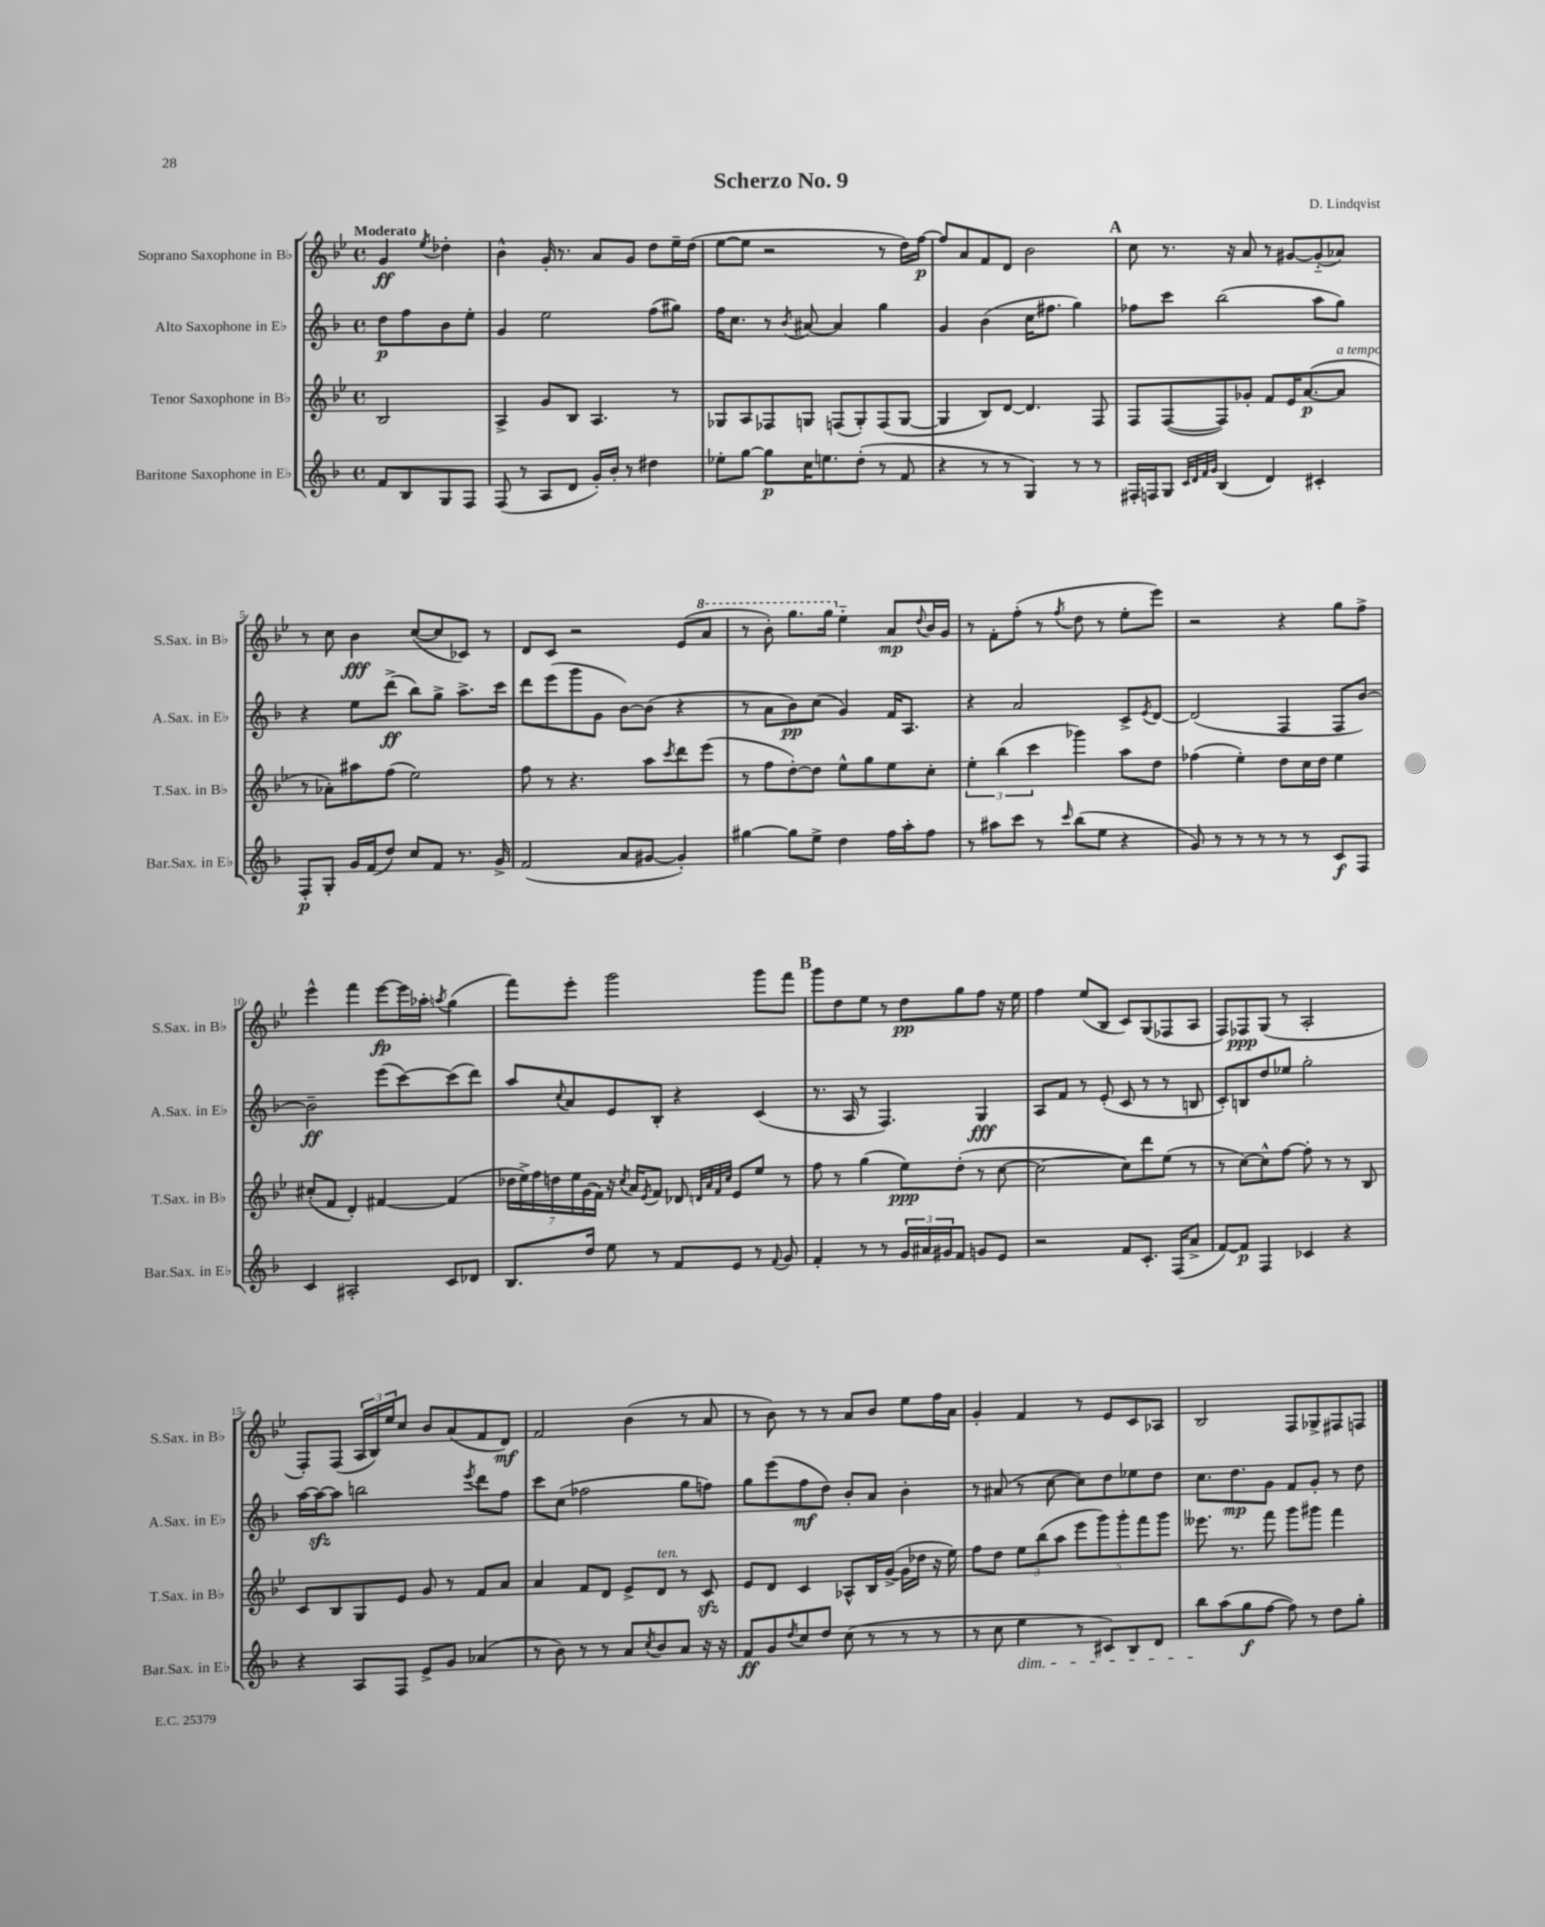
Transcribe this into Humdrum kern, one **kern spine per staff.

**kern	**dynam	**kern	**dynam	**kern	**dynam	**kern	**dynam
*part4	*part4	*part3	*part3	*part2	*part2	*part1	*part1
*staff4	*staff4	*staff3	*staff3	*staff2	*staff2	*staff1	*staff1
*I"Baritone Saxophone in E♭	*	*I"Tenor Saxophone in B♭	*	*I"Alto Saxophone in E♭	*	*I"Soprano Saxophone in B♭	*
*I'Bar.Sax. in E♭	*	*I'T.Sax. in B♭	*	*I'A.Sax. in E♭	*	*I'S.Sax. in B♭	*
*clefG2	*	*clefG2	*	*clefG2	*	*clefG2	*
*k[b-]	*	*k[b-e-]	*	*k[b-]	*	*k[b-e-]	*
*M4/4	*	*M4/4	*	*M4/4	*	*M4/4	*
*met(c)	*	*met(c)	*	*met(c)	*	*met(c)	*
=	=	=	=	=	=	=	=
!	!	!	!	!	!	!LO:TX:a:B:t=Moderato	!
8f/L	.	2B-/	.	8dd\L	p	4g/	ff
8B-/	.	.	.	8ff\	.	.	.
.	.	.	.	.	.	8qee-/	.
8G/	.	.	.	8b-\	.	4dd-X'\	.
8F/J	.	.	.	8ee'\J	.	.	.
=1	=1	=1	=1	=1	=1	=1	=1
(8F/	.	4A^/	.	4g/	.	4b-^^\	.
8r	.	.	.	.	.	.	.
8A/L	.	8g/L	.	2ee\	.	16g'/	.
.	.	.	.	.	.	8.r	.
8d/J	.	8B-/J	.	.	.	.	.
16g'/LL)	.	4.A/	.	.	.	8a/L	.
16b-'/JJ	.	.	.	.	.	.	.
8r	.	.	.	.	.	8g/J	.
4dd#X\	.	.	.	(8ff\L	.	8dd\L	.
.	.	8r	.	8gg#X\J)	.	16ee-~\L	.
.	.	.	.	.	.	(16dd\JJ	.
=2	=2	=2	=2	=2	=2	=2	=2
8ee-X'\L	.	8G-X/L	.	16ff\KL	.	[8ee-\L	.
.	.	.	.	8.cc\J	.	.	.
[8gg\J	.	8A/	.	.	.	8ee-\J]	.
8gg\L]	p	8F-X/	.	8r	.	2r	.
.	.	.	.	8qb-/	.	.	.
16cc\K	.	8Gn/J	.	[8a#X/	.	.	.
8.een\	.	.	.	.	.	.	.
.	.	(8Fn/L	.	4a#/]	.	.	.
(8dd'\J	.	8G'/)	.	.	.	.	.
8r	.	(8F/	.	4gg\	.	8r	.
8f/	.	[8G/J	.	.	.	16dd\LL)	.
.	.	.	.	.	.	[16ff\JJ	p
=3	=3	=3	=3	=3	=3	=3	=3
4r	.	4G/]	.	4g/	.	8ff/L]	.
.	.	.	.	.	.	8a/	.
8r	.	8B-/L)	.	(4b-\	.	8f/	.
8r	.	[8d/J	.	.	.	8d/J	.
4G/)	.	4.d/]	.	16cc\KL	.	2b-\	.
.	.	.	.	8.ff#X\J	.	.	.
8r	.	.	.	4gg\)	.	.	.
8r	.	8F/	.	.	.	.	.
!!LO:REH:place=s1:t=A
=4	=4	=4	=4	=4	=4	=4	=4
16F#X'/LL	.	8F/L	.	8ff-X\L	.	8cc\	.
16Fn/J	.	.	.	.	.	.	.
8G/J	.	([8F/	.	8ccc\J	.	8.r	.
32qqc/LLL	.	.	.	.	.	.	.
32qqd/	.	.	.	.	.	.	.
32qqf/	.	.	.	.	.	.	.
32qqg/JJJ	.	.	.	.	.	.	.
(4B-/	.	8F/])	.	(2bb-\	.	.	.
.	.	.	.	.	.	16r	.
.	.	8g-X'/J	.	.	.	8a/	.
4d/)	.	8f/L	.	.	.	8r	.
.	.	16e-/K	.	.	.	[8g#X/L	.
.	.	([8.a/	p	.	.	.	.
4c#X'/	.	.	.	8aa\L	.	(8g#/]	.
!	!	!LO:TX:a:i:t=a tempo	!	!	!	!	!
.	.	8a/J]	.	8gg\J)	.	8a-X/J)	.
!!LO:LB:g=z
=5	=5	=5	=5	=5	=5	=5	=5
8F'/L	p	8r	.	4r	.	8r	.
8G'/J	.	8a-X'\L)	.	.	.	8cc\	.
16g/LL	.	8aa#X\	.	8ee\L	.	4b-\	fff
(16f/J	.	.	.	.	.	.	.
8dd/J)	.	(8ff\J	.	(8ddd^\J	ff	.	.
8cc/L	.	2ee-\)	.	8bb-\L)	.	([8cc/L	.
8f/J	.	.	.	8gg^\J	.	8cc/]	.
8.r	.	.	.	8.aa^\L	.	8c-X/J)	.
.	.	.	.	.	.	8r	.
16g^/	.	.	.	16ccc\Jk	.	.	.
=6	=6	=6	=6	=6	=6	=6	=6
(2f/	.	8ff\	.	8ddd\L	.	8d/L	.
.	.	8r	.	(8eee\	.	8c/J	.
.	.	4.r	.	8ggg\	.	2r	.
.	.	.	.	8g\J	.	.	.
8a/L	.	.	.	[8b-\L)	.	.	.
[8g#X/J	.	8aa\L	.	(8b-\J]	.	.	.
.	.	8qccc/	.	.	.	.	.
4g#'/])	.	8ddd\	.	4r	.	(8e-/L	.
*	*	*	*	*	*	*8va	*
.	.	(8eee-\J	.	.	.	8aa/J	.
=7	=7	=7	=7	=7	=7	=7	=7
[4gg#X\	.	8r	.	8r	.	8r	.
.	.	8ff\L	.	8a\L	.	8bb-'\)	.
8gg#\L]	.	[8dd'\)	.	8b-\)	pp	8.ggg\L	.
8ee^\J	.	8dd\J]	.	(8cc\J	.	.	.
.	.	.	.	.	.	16ggg\Jk	.
*	*	*	*	*	*	*X8va	*
4dd\	.	8ee-^^\L	.	4g/)	.	4ee-\	.
.	.	8gg\	.	.	.	.	.
16ff\LL	.	8ee-\	.	16f/KL	.	8a/L	mp
16aa'\J	.	.	.	8.A/J	.	.	.
.	.	.	.	.	.	8qqdd/	.
8ff\J	.	8cc'\J	.	.	.	16b-/L	.
.	.	.	.	.	.	16g/JJ	.
=8	=8	=8	=8	=8	=8	=8	=8
8r	.	6ee-'\	.	4r	.	8r	.
8aa#X\L	.	.	.	.	.	8f'\L	.
.	.	(6bb-\	.	.	.	.	.
8ccc\J	.	.	.	2a/	.	(8ff'\J	.
.	.	6ccc\	.	.	.	.	.
8r	.	.	.	.	.	8r	.
16qqccc/	.	.	.	.	.	8qff/	.
(8bb-\L	.	4ggg-X\)	.	.	.	8dd\	.
8ee\J	.	.	.	.	.	8r	.
4r	.	8aa\L	.	8c^/L	.	8ee-'\L	.
.	.	.	.	8qe/	.	.	.
.	.	8dd\J	.	[8d/J	.	8eee-\J)	.
=9	=9	=9	=9	=9	=9	=9	=9
8g/)	.	(4ff-X\	.	(2d/]	.	2r	.
8r	.	.	.	.	.	.	.
8r	.	4ee-'\)	.	.	.	.	.
8r	.	.	.	.	.	.	.
8r	.	8dd\L	.	4F/	.	4r	.
8r	.	16cc\L	.	.	.	.	.
.	.	16dd\JJ	.	.	.	.	.
8c/L	f	4ee-\	.	8F/L	.	8gg\L	.
8F/J	.	.	.	[8b-/J)	.	8ff^\J	.
!!LO:LB:g=z
=10	=10	=10	=10	=10	=10	=10	=10
4c/	.	(8cc#X'/L	.	2b-~\]	ff	4eee-^^\	.
.	.	8f/J	.	.	.	.	.
2A#X'/	.	4d'/)	.	.	.	4fff\	.
.	.	[4f#X/	.	(8eee\L	.	[8eee-\L	fp
.	.	.	.	[8ccc\)	.	16eee-\L]	.
.	.	.	.	.	.	16aa-X'\JJ	.
.	.	.	.	.	.	8qaan/	.
8c/L	.	(4f#/]	.	(8ccc\]	.	(4gg\	.
8d-X/J	.	.	.	8ddd\J)	.	.	.
=11	=11	=11	=11	=11	=11	=11	=11
8.B-/L	.	28dd-X\LL	.	8aa/L	.	8fff\L)	.
.	.	28ee-^\)	.	.	.	.	.
.	.	28ff\	.	.	.	.	.
.	.	28ddn\	.	.	.	.	.
.	.	.	.	8qqcc/	.	.	.
.	.	.	.	8a/	.	8eee-'\J	.
.	.	28ee-\	.	.	.	.	.
.	.	(28g\	.	.	.	.	.
16dd/Jk	.	.	.	.	.	.	.
.	.	28f\JJ)	.	.	.	.	.
8ee\	.	16r	.	8e/	.	2ggg\	.
.	.	8qcc/	.	.	.	.	.
.	.	16a/KL	.	.	.	.	.
.	.	8qe-/	.	.	.	.	.
8r	.	8f/J	.	8B-'/J	.	.	.
8f/L	.	8d-X/	.	4r	.	.	.
.	.	32qqdn/LLL	.	.	.	.	.
.	.	32qqa/	.	.	.	.	.
.	.	32qqf/	.	.	.	.	.
.	.	32qqcc/JJJ	.	.	.	.	.
8e/J	.	8e-/L	.	.	.	.	.
8r	.	8ee-/J	.	(4c/	.	8ggg\L	.
8qqf/	.	.	.	.	.	.	.
8g/	.	8r	.	.	.	8fff\J	.
!!LO:REH:place=s1:t=B
=12	=12	=12	=12	=12	=12	=12	=12
4f'/	.	8ff\	.	8.r	.	8ggg\L	.
.	.	8r	.	.	.	8dd\	.
.	.	.	.	16A/	.	.	.
8r	.	(4gg\	.	8r	.	8ee-\J	.
8r	.	.	.	4.F/)	.	8r	.
24g/LL	.	8ee-\L)	ppp	.	.	8dd\L	pp
24a#X/	.	.	.	.	.	.	.
24g#X/J	.	.	.	.	.	.	.
8f/J	.	(8dd'\J	.	.	.	8gg\	.
8gn/L	.	8r	.	4G/	fff	8ff\J	.
8e/J	.	[8cc\	.	.	.	16r	.
.	.	.	.	.	.	16ee-\	.
=13	=13	=13	=13	=13	=13	=13	=13
2r	.	2cc\_	.	8A/L	.	4ff\	.
.	.	.	.	8f/J	.	.	.
.	.	.	.	8r	.	(8ee-/L	.
.	.	.	.	(8e'/	.	8B-/J	.
8f/L	.	8cc\L])	.	8c/	.	8c/L)	.
8.c'/J	.	8ddd\	.	8r	.	(8G/	.
.	.	(8ee-\J	.	8r	.	8F-X/	.
(16F/KL	.	.	.	.	.	.	.
8a^/J	.	8r	.	8Bn/	.	8A/J	.
=14	=14	=14	=14	=14	=14	=14	=14
[8f/L)	.	8r	.	8c'/L)	.	8F/L)	.
8f/J]	p	[8cc\L)	.	8Bn/	.	8F-X/	ppp
4F/	.	8cc^^\]	.	8dd/	.	(8G/J	.
.	.	[8ff\J	.	8ee-X/J	.	8r	.
4c-X/	.	8ff'\]	.	2gg'\	.	2A'/	.
.	.	8r	.	.	.	.	.
4r	.	8r	.	.	.	.	.
.	.	8B-/	.	.	.	.	.
!!LO:LB:g=z
=15	=15	=15	=15	=15	=15	=15	=15
4r	.	8c/L	.	[16aa\LL	.	8F'/L)	.
.	.	.	.	16aazz\J_	.	.	.
.	.	8B-/	.	8aa\J]	.	(8F/J	.
8A/L	.	8G/	.	2bbn\	.	24A/LL	.
.	.	.	.	.	.	24B-/)	.
.	.	.	.	.	.	24ee-/J	.
8F/J	.	8e-/J	.	.	.	8cc/J	.
8e^/L	.	8g/	.	.	.	8b-/L	.
8g/J	.	8r	.	.	.	(8a/	.
.	.	.	.	8qeee/	.	.	.
(4a-X/	.	8f/L	.	8ddd\L	.	8f/	.
.	.	8a/J	.	8ff\J	.	8d/J)	mf
=16	=16	=16	=16	=16	=16	=16	=16
8r	.	4a/	.	8ccc\L	.	2f/	.
8b-\)	.	.	.	(8cc\J	.	.	.
8r	.	8f/L	.	2ff-X\	.	.	.
8r	.	8d/J	.	.	.	.	.
8a/L	.	8e-^/L	.	.	.	(4b-\	.
8qcc/	.	.	.	.	.	.	.
!	!	!LO:TX:a:i:t=ten.	!	!	!	!	!
8b-/	.	8d/J	.	.	.	.	.
8a/J	.	8r	.	8gg\L	.	8r	.
16r	.	8czz/	.	8ffn\J)	.	8a/	.
16r	.	.	.	.	.	.	.
=17	=17	=17	=17	=17	=17	=17	=17
8f/L	ff	8e-/L	.	8gg\L	.	8r	.
8g/	.	8d/J	.	(8eee\	.	8b-\)	.
8qdd/	.	.	.	.	.	.	.
8cc/	.	4c/	.	8ff\	mf	8r	.
8dd/J	.	.	.	8dd\J)	.	8r	.
(8cc\	.	8A-X^^/L	.	8b-'/L	.	8a/L	.
8r	.	16B-/L	.	8a/J	.	8b-/J	.
.	.	([16g^/JJ	.	.	.	.	.
8r	.	16g\LL]	.	4b-'\	.	8ee-\L	.
.	.	16dd-X\JJ	.	.	.	.	.
8r	.	16r	.	.	.	16ff\L	.
.	.	16ee-\)	.	.	.	16a\JJ	.
=18	=18	=18	=18	=18	=18	=18	=18
8r	.	8ff\L	.	8r	.	4g'/	.
8cc\	.	8dd\J	.	(8a#X/	.	.	.
!LO:TX:b:i:t=dim.	!	!	!	!	!	!	!
4ee\	.	12ee-\L	.	8r	.	4f/	.
.	.	(12bb-\	.	.	.	.	.
.	.	.	.	[8cc\	.	.	.
.	.	12aa\J	.	.	.	.	.
8r	.	10eee-\L	.	8cc\L])	.	8r	.
.	.	10ggg\)	.	.	.	.	.
8c#X/L)	.	.	.	8dd\	.	8e-/L	.
.	.	10ggg'\	.	.	.	.	.
8B-/	.	.	.	8ee-X\	.	8c/	.
.	.	10fff\	.	.	.	.	.
8d/J	.	.	.	8dd\J	.	8A-X/J	.
.	.	10ggg\J	.	.	.	.	.
=19	=19	=19	=19	=19	=19	=19	=19
8bb-\L	.	8.eee--X\	.	8.cc\L	.	2B-/	.
(8aa\	.	.	.	.	.	.	.
.	.	8.r	.	8.dd\	mp	.	.
8gg\	f	.	.	.	.	.	.
[8ff\J	.	8fff\	.	8g\J	.	.	.
8ff\])	.	8ggg\L	.	8f/L	.	8F/L	.
8r	.	8ggg#X\J	.	8g'/J	.	8G-X^/	.
8dd\L	.	4fff\	.	8r	.	8F#X/	.
8gg'\J	.	.	.	8dd\	.	8Fn/J	.
==	==	==	==	==	==	==	==
*-	*-	*-	*-	*-	*-	*-	*-
